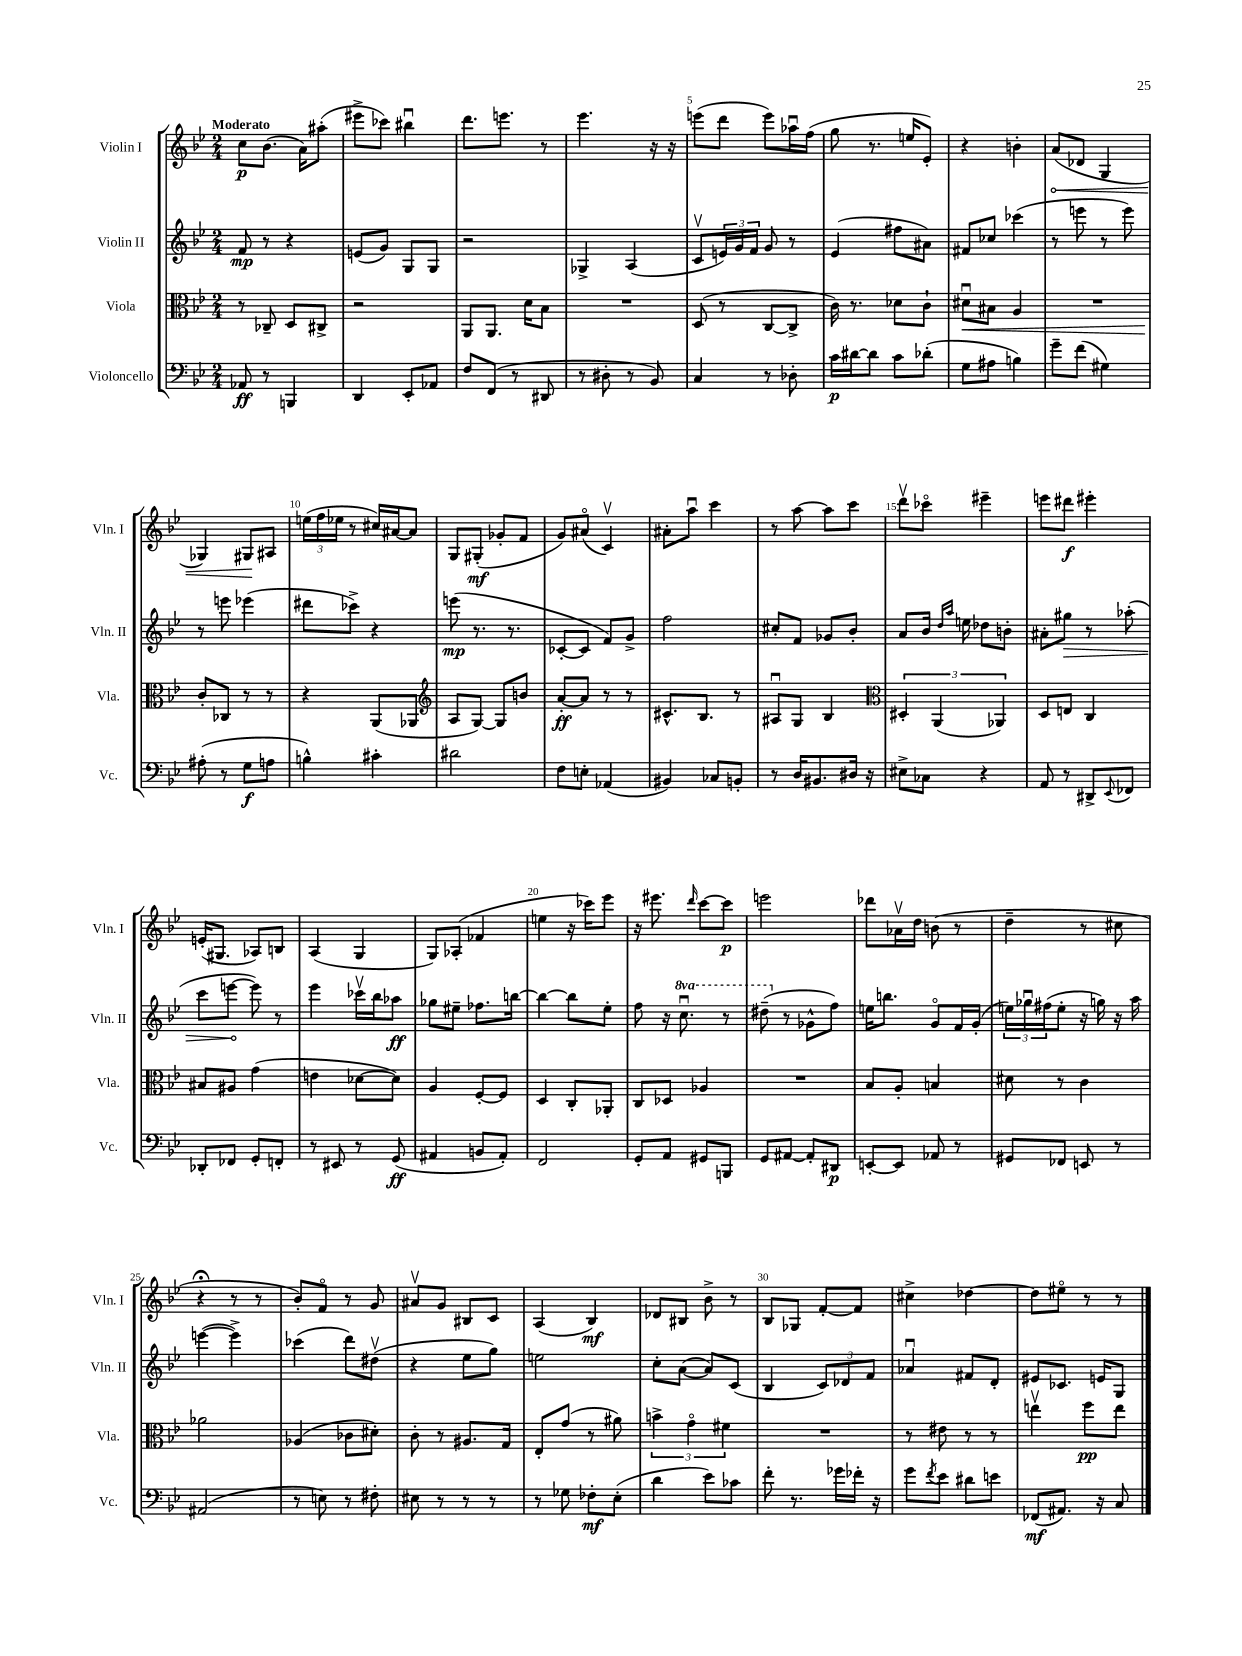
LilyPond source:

<<
\new StaffGroup <<
\new Staff = "s0" \with { instrumentName = "Violin I" shortInstrumentName = "Vln. I" } {
    \clef treble \key bes \major \numericTimeSignature \time 2/4 \tempo "Moderato"
    c''8\p bes'8.( a'16) ais''8-.( |
    eis'''8-> ces'''8) bis''4\downbow |
    d'''8. e'''8. r8 |
    ees'''4. r16 r16 |
    e'''8( d'''8 e'''8) aes''16\downbow f''16( |
    g''8 r8. e''16 ees'8-.) |
    r4 b'4-. |
    \once \override Hairpin.circled-tip = ##t a'8\<( des'8 g4 |
    ges4) gis8\! ais8 |
    \tuplet 3/2 { e''16( f''16 ees''16 } r8 cis''16) ais'16~ ais'8 |
    g8 gis8-.\mf( ges'8-. f'8 |
    g'8) ais'8\flageolet( c'4\upbow) |
    ais'8-. a''8\downbow c'''4 |
    r8 a''8~ a''8 c'''8 |
    d'''8\upbow ces'''8\flageolet eis'''4-- |
    e'''8 dis'''8\f eis'''4-. |
    e'16-.( gis8. aes8) b8 |
    a4( g4 |
    g8) aes8-.( fes'4 |
    e''4 r16 ces'''16) ees'''8 |
    r16 eis'''8. \grace { d'''16 } c'''8~ c'''8\p |
    e'''2 |
    des'''8 aes'16\upbow d''16 b'8( r8 |
    d''4-- r8 cis''8 |
    r4\fermata r8 r8 |
    bes'8-.) f'8\flageolet r8 g'8 |
    ais'8\upbow g'8 bis8 c'8 |
    a4( bes4\mf) |
    des'8 bis8 bes'8-> r8 |
    bes8 ges8 f'8~-. f'8 |
    cis''4-> des''4~ |
    des''8 eis''8\flageolet r8 r8 \bar "|." |
}
\new Staff = "s1" \with { instrumentName = "Violin II" shortInstrumentName = "Vln. II" } {
    \clef treble \key bes \major \numericTimeSignature \time 2/4 \set Staff.ottavationMarkups = #ottavation-simple-ordinals
    f'8\mp r8 r4 |
    e'8( g'8) g8 g8 |
    r2 |
    ges4-> a4( |
    c'8\upbow \tuplet 3/2 { e'16) g'16 f'16 } g'8 r8 |
    ees'4( fis''8 ais'8) |
    fis'8 ces''8 ces'''4( |
    r8 e'''8 r8 e'''8) |
    r8 e'''8 ees'''4( |
    dis'''8 ces'''8->) r4 |
    e'''8\mp( r8. r8. |
    ces'8~-. ces'8 f'8) g'8-> |
    f''2 |
    cis''8-. f'8 ges'8 bes'8-. |
    a'8 bes'16 \grace { d''16 a''16 } e''16 des''8 b'8-. |
    ais'8-. \once \override Hairpin.circled-tip = ##t gis''8\> r8 aes''8-.( |
    c'''8 e'''8~\! e'''8) r8 |
    ees'''4 ces'''16\upbow bes''16 aes''8\ff |
    ges''8 eis''8-- fes''8. b''16~ |
    b''4~ b''8 ees''8-. |
    f''8 r16 \ottava #1 c'''8.\downbow r8 |
    dis'''8--( \ottava #0 r8 ges'8-^ f''8) |
    e''16 b''8. g'8\flageolet f'16 g'16-.( |
    \tuplet 3/2 { e''16) ges''16\downbow fis''16( } e''8-. r16 g''16) r16 a''16 |
    e'''4~( e'''4->) |
    ces'''4( d'''8) dis''8\upbow( |
    r4 ees''8 g''8) |
    e''2 |
    c''8-. a'8~( a'8) c'8( |
    bes4 \tuplet 3/2 { c'8) des'8 f'8 } |
    aes'4\downbow fis'8 d'8-. |
    eis'8 ces'8. e'16 g8 \bar "|." |
}
\new Staff = "s2" \with { instrumentName = "Viola" shortInstrumentName = "Vla." } {
    \clef alto \key bes \major \numericTimeSignature \time 2/4
    r8 ces8-- d8 cis8-> |
    r2 |
    a,8 a,8. d'16 bes8 |
    R2 |
    d8( r8 c8~ c8-> |
    c'16) r8. des'8 c'8-! |
    dis'8\downbow\< bis8 a4 |
    R2 |
    c'8-.\! ces8 r8 r8 |
    r4 a,8( aes,8 |
    \clef treble a8 g8~) g8 b'8 |
    a'8~-.\ff a'8 r8 r8 |
    cis'8.-^ bes8. r8 |
    ais8\downbow g8 bes4 |
    \clef alto \tuplet 3/2 { dis4-. a,4( aes,4) } |
    d8 e8 c4 |
    bis8 ais8 g'4( |
    e'4 des'8~ des'8) |
    a4 f8~-. f8 |
    d4 c8-. aes,8-. |
    c8 des8 aes4 |
    R2 |
    bes8 a8-. b4 |
    dis'8 r8 c'4 |
    aes'2 |
    aes4( ces'8 dis'8-.) |
    c'8-. r8 ais8. g16 |
    ees8-. g'8( r8 ais'8) |
    \tuplet 3/2 { b'4-> g'4\flageolet fis'4 } |
    R2 |
    r8 eis'8 r8 r8 |
    e''4\upbow f''8\pp e''8 \bar "|." |
}
\new Staff = "s3" \with { instrumentName = "Violoncello" shortInstrumentName = "Vc." } {
    \clef bass \key bes \major \numericTimeSignature \time 2/4
    aes,8\ff r8 b,,4 |
    d,4 ees,8-. aes,8 |
    f8 f,8( r8 dis,8 |
    r8 dis8-. r8 bes,8) |
    c4 r8 des8-. |
    c'16\p dis'16~ dis'8 c'8 des'8-.( |
    g8 ais8 b4) |
    g'8-- f'8( gis4) |
    ais8-.( r8 g8\f a8 |
    b4-^) cis'4-. |
    dis'2 |
    f8 e8-. aes,4( |
    bis,4) ces8 b,8-. |
    r8 d16 bis,8. dis16 r16 |
    eis8-> ces8 r4 |
    a,8 r8 dis,8-> \appoggiatura { ees,8 } fes,8 |
    des,8-. fes,8 g,8-. f,8-. |
    r8 eis,8 r8 g,8\ff( |
    ais,4 b,8 ais,8-.) |
    f,2 |
    g,8-. a,8 gis,8 b,,8 |
    g,8 ais,8~ ais,8-. dis,8\p |
    e,8~-. e,8 aes,8 r8 |
    gis,8 fes,8 e,8 r8 |
    ais,2( |
    r8 e8) r8 fis8-. |
    eis8 r8 r8 r8 |
    r8 ges8 fes8-.\mf ees8-.( |
    d'4 ees'8) ces'8 |
    f'8-. r8. ges'16 fes'16-. r16 |
    g'8 \acciaccatura { f'8 } ees'8 dis'8 e'8 |
    fes,8\mf( ais,8.) r16 c8 \bar "|." |
}
>>
>>
\layout { \context { \Score \override BarNumber.break-visibility = ##(#f #t #t) barNumberVisibility = #(every-nth-bar-number-visible 5) } }
